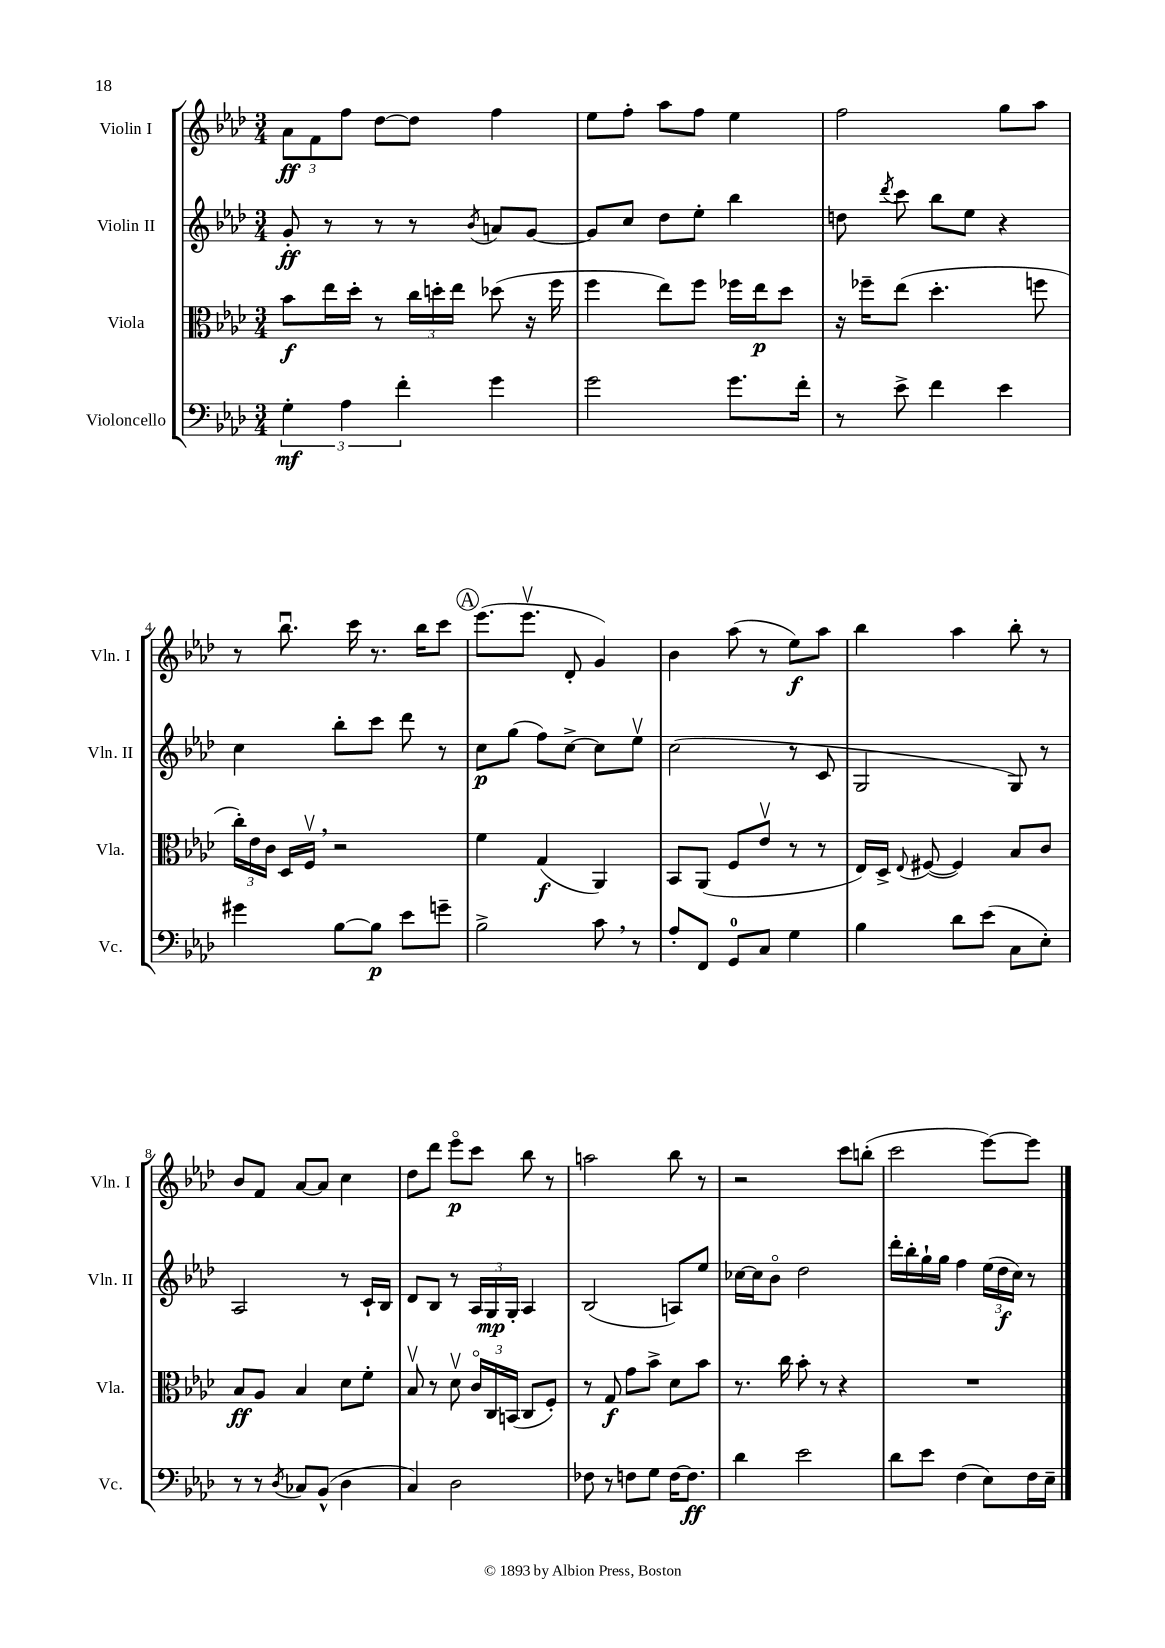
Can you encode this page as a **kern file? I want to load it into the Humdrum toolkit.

**kern	**kern	**kern	**kern
*staff4	*staff3	*staff2	*staff1
*clefF4	*clefC3	*clefG2	*clefG2
*k[b-e-a-d-]	*k[b-e-a-d-]	*k[b-e-a-d-]	*k[b-e-a-d-]
*M3/4	*M3/4	*M3/4	*M3/4
6G'	8b-	8g'	12a-
.	.	.	12f
.	16ee-	8r	.
6A-	.	.	12ff
.	16dd-'	.	.
.	8r	8r	[8dd-
6f'	.	.	.
.	24cc	8r	8dd-]
.	24dd'	.	.
.	24ee-	.	.
.	.	8qb-	.
4g	(8dd-	8a	4ff
.	16r	[8g	.
.	16ff	.	.
=	=	=	=
2g	4ff	8g]	8ee-
.	.	8cc	8ff'
.	8ee-)	8dd-	8aa-
.	8ff	8ee-'	8ff
8.g	16ff-	4bb-	4ee-
.	16ee-	.	.
.	8dd-	.	.
16f'	.	.	.
=	=	=	=
8r	16r	8dd	2ff
.	16ff-~	.	.
.	.	8qddd-	.
8e-^	(8ee-	8ccc	.
4f	4.dd-'	8bb-	.
.	.	8ee-	.
4e-	.	4r	8gg
.	8ff	.	8aa-
=	=	=	=
4g#	24cc')	4cc	8r
.	24e-	.	.
.	24c	.	.
.	16D-	.	8.bb-u
.	16Fv	.	.
[8B-	2r	8bb-'	.
.	.	.	16ccc
8B-]	.	8ccc	8.r
8e-	.	8ddd-	.
.	.	.	16bb-
8g~	.	8r	8ccc
=	=	=	=
2B-^	4f	8cc	(8.eee-
.	.	(8gg	.
.	.	.	8.eee-v
.	(4G	8ff)	.
.	.	[8cc^	8d-'
8c	4AA-)	8cc]	4g)
8r	.	8ee-v	.
=	=	=	=
8A-'	8BB-	(2cc	4b-
8FF	(8AA-	.	.
8GG	8F	.	(8aa-
8C	8e-v	.	8r
4G	8r	8r	8ee-)
.	8r	8c	8aa-
=	=	=	=
4B-	16E-)	2G	4bb-
.	16D-^	.	.
.	8qqE-	.	.
.	([8F#	.	.
8d-	4F#])	.	4aa-
(8e-	.	.	.
8C	8B-	8G)	8bb-'
8E-')	8c	8r	8r
=	=	=	=
8r	8B-	2A-	8b-
8r	8A-	.	8f
8qD-	.	.	.
8C-	4B-	.	[8a-
(8BB-^^	.	.	8a-]
4D-	8d-	8r	4cc
.	8f'	16c`	.
.	.	16B-	.
=	=	=	=
4C)	8B-v	8d-	8dd-
.	8r	8B-	8ddd-
2D-	8d-v	8r	8eee-o
.	24co	24A-	8ccc
.	24C	24G	.
.	(24BB	24G'	.
.	8C	4A-	8bb-
.	8F')	.	8r
=	=	=	=
8F-	8r	(2B-	2aa
8r	8G	.	.
8F	8g	.	.
8G	8b-^	.	.
[16F	8d-	8A)	8bb-
8.F]	.	.	.
.	8b-	8ee-	8r
=	=	=	=
4d-	8.r	[16cc-	2r
.	.	16cc-]	.
.	.	8b-o	.
.	16cc	.	.
2e-	8b-'	2dd-	.
.	8r	.	.
.	4r	.	8ccc
.	.	.	(8bb'
=	=	=	=
8d-	2.r	16ddd-'	2ccc
.	.	16bb-'	.
8e-	.	16gg`	.
.	.	16gg	.
(4F	.	4ff	.
8E-)	.	(24ee-	[8eee-)
.	.	24dd-	.
.	.	24cc)	.
16F	.	8r	8eee-]
16E-~	.	.	.
==	==	==	==
*-	*-	*-	*-
